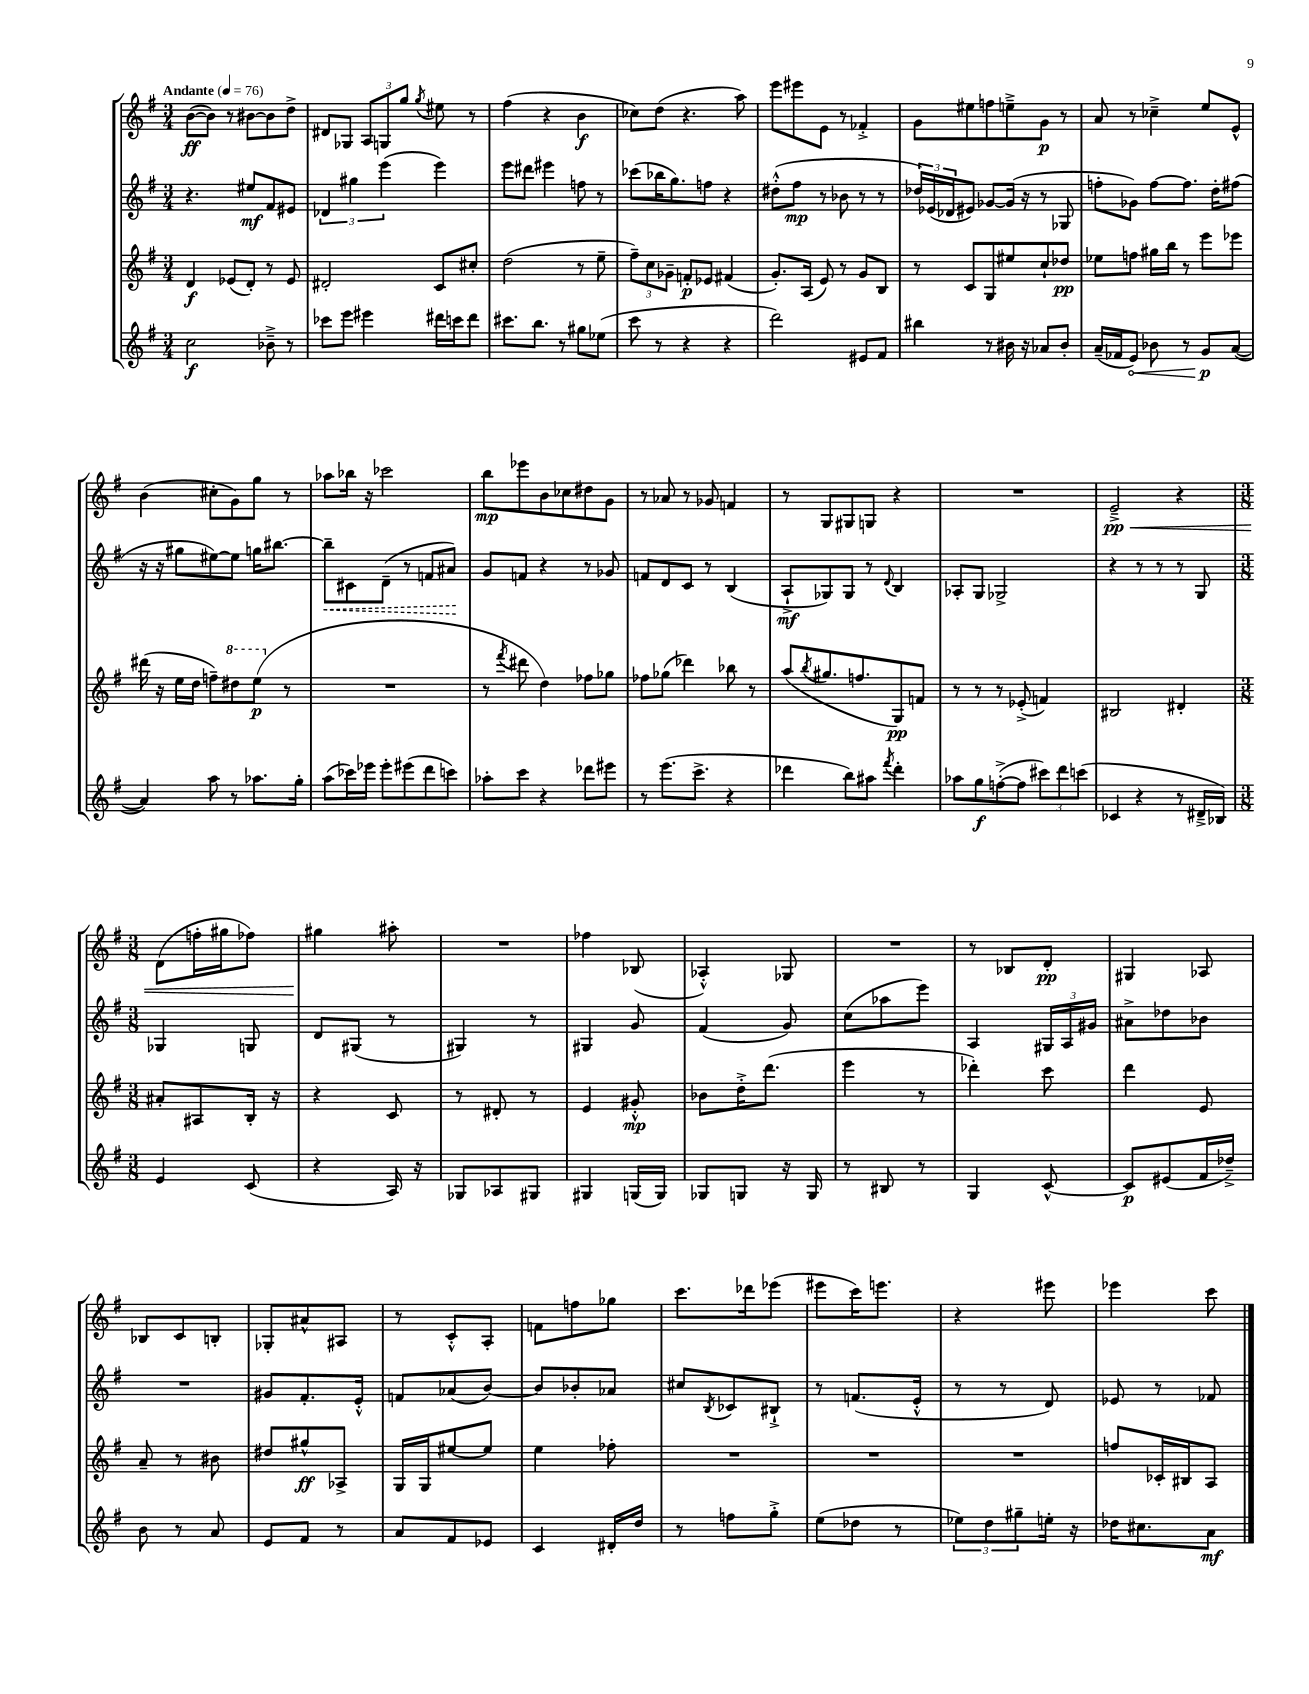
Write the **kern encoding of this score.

**kern	**dynam	**kern	**dynam	**kern	**dynam	**kern	**dynam
*part4	*part4	*part3	*part3	*part2	*part2	*part1	*part1
*staff4	*staff4	*staff3	*staff3	*staff2	*staff2	*staff1	*staff1
*clefG2	*	*clefG2	*	*clefG2	*	*clefG2	*
*k[f#]	*	*k[f#]	*	*k[f#]	*	*k[f#]	*
*M3/4	*	*M3/4	*	*M3/4	*	*M3/4	*
*MM76	*	*MM76	*	*MM76	*	*MM76	*
=1	=1	=1	=1	=1	=1	=1	=1
!	!	!	!	!	!	!LO:TX:a:B:t=Andante	!
2cc\	f	4d/	f	4.r	.	([8b\L	ff
.	.	.	.	.	.	8b\J])	.
.	.	(8e-X/L	.	.	.	8r	.
.	.	8d'/J)	.	8ee#X/L	mf	[8b#X\L	.
8b-X~^\	.	8r	.	8f#/	.	8b#\]	.
8r	.	8e-/	.	8e#X/J	.	8dd^\J	.
=2	=2	=2	=2	=2	=2	=2	=2
8ccc-X\L	.	2d#X'/	.	6d-X/	.	8d#X/L	.
8eee\J	.	.	.	.	.	8G-X/J	.
.	.	.	.	6gg#X\	.	.	.
4eee#X\	.	.	.	.	.	12A/L	.
.	.	.	.	(6eee\	.	12Gn/	.
.	.	.	.	.	.	12gg/J	.
.	.	.	.	.	.	8qgg/	.
16ddd#X\LL	.	8c/L	.	4eee\)	.	8ee#X\	.
16cccn\J	.	.	.	.	.	.	.
8ddd#\J	.	8cc#X'/J	.	.	.	8r	.
=3	=3	=3	=3	=3	=3	=3	=3
8.ccc#X\L	.	(2dd\	.	8eee\L	.	(4ff#\	.
.	.	.	.	8ddd#X\J	.	.	.
8.bb\J	.	.	.	.	.	.	.
.	.	.	.	4eee#X\	.	4r	.
8r	.	.	.	.	.	.	.
8gg#X\L	.	8r	.	8ffn\	.	4b\	f
(8ee-X\J	.	8ee~\	.	8r	.	.	.
=4	=4	=4	=4	=4	=4	=4	=4
8ccc\	.	12ff#~\L)	.	(8ccc-X\L	.	8cc-X\L)	.
.	.	12cc\	.	.	.	.	.
8r	.	.	.	16bb-X\K	.	(8dd\J	.
.	.	12g-X~\J	.	.	.	.	.
.	.	.	.	8.gg\)	.	.	.
4r	.	8fn'/L	p	.	.	4.r	.
.	.	8e-X/J	.	8ffn\J	.	.	.
4r	.	(4f#X/	.	4r	.	.	.
.	.	.	.	.	.	8aa\)	.
=5	=5	=5	=5	=5	=5	=5	=5
2ddd\)	.	8.g'/L)	.	(8dd#X'^^\L	.	8eee\L	.
.	.	.	.	8ff#\J	mp	8eee#X\	.
.	.	(16A/Jk	.	.	.	.	.
.	.	8e/)	.	8r	.	8e\J	.
.	.	8r	.	8b-X\	.	8r	.
8e#X/L	.	8g/L	.	8r	.	4f-X'^/	.
8f#/J	.	8B/J	.	8r	.	.	.
=6	=6	=6	=6	=6	=6	=6	=6
4bb#X\	.	8r	.	24dd-X/LL)	.	8g\L	.
.	.	.	.	(24e-X/	.	.	.
.	.	.	.	24d-X/J	.	.	.
.	.	8c/L	.	8e#X/J)	.	8ee#X\	.
8r	.	8G/	.	[8g-X/L	.	8ffn\	.
16b#X\	.	8ee#X/	.	(16g-/Jk]	.	8een~^\	.
16r	.	.	.	16r	.	.	.
8a-X/L	.	8cc`/	.	8r	.	8g\J	p
8b#'/J	.	8dd-X/J	pp	8G-X/	.	8r	.
=7	=7	=7	=7	=7	=7	=7	=7
(16a~/LL	.	8ee-X\L	.	8ffn'\L	.	8a/	.
16f-X/J	.	.	.	.	.	.	.
!	!LO:HP:b	!	!	!	!	!	!
8e/J)	<	8ffn\J	.	8g-X\J)	.	8r	.
8b-X\	.	16gg#X\LL	.	[8ff\L	.	4cc-X~^\	.
.	.	16bb\JJ	.	.	.	.	.
8r	.	8r	.	8.ff\J]	.	.	.
8g/L	p	8eee\L	.	.	.	8ee/L	.
.	.	.	.	16dd'\KL	.	.	.
([8a/J	[	8eee-X\J	.	(8ff#X\J	.	8e^^/J	.
!!LO:LB:g=z
=8	=8	=8	=8	=8	=8	=8	=8
4a/])	.	(16ddd#X\	.	16r	.	(4b\	.
.	.	16r	.	16r	.	.	.
.	.	16ee\LL	.	8gg#X\L	.	.	.
.	.	16dd\JJ	.	.	.	.	.
8aa\	.	8ffn~\L)	.	[8ee#X\)	.	8cc#X'\L	.
*	*	*8va	*	*	*	*	*
8r	.	8ddd#X\	.	8ee#\J]	.	8g\)	.
8.aa-X\L	.	(8eee\J	p	16ggn\KL	.	8gg\J	.
.	.	.	.	[8.bb#X\J	.	.	.
*	*	*X8va	*	*	*	*	*
.	.	8r	.	.	.	8r	.
16gg'\Jk	.	.	.	.	.	.	.
=9	=9	=9	=9	=9	=9	=9	=9
!	!	!	!	!	!LO:HP:b	!	!
(8aa\L	.	2.r	.	8bb#~\L]	<	8aa-X\L	.
16ccc-X\L)	.	.	.	8c#X\	.	16bb-X\Jk	.
16eee-X\JJ	.	.	.	.	.	16r	.
8eee-'\L	.	.	.	(8d~\J	.	2ccc-X\	.
(8eee#X\	.	.	.	8r	.	.	.
8ddd\	.	.	.	8fn/L	.	.	.
8cccn\J)	.	.	.	8a#X/J)	.	.	.
.	.	.	.	.	[	.	.
=10	=10	=10	=10	=10	=10	=10	=10
8aa-X'\L	.	8r	.	8g/L	.	8bb\L	mp
.	.	8qfff#/	.	.	.	.	.
8ccc\J	.	8ddd#X\	.	8fn/J	.	8eee-X\	.
4r	.	4dd\)	.	4r	.	8b\	.
.	.	.	.	.	.	8cc-X\	.
8ddd-X\L	.	8ff-X\L	.	8r	.	8dd#X\	.
8eee#X\J	.	8gg-X\J	.	8g-X/	.	8g\J	.
=11	=11	=11	=11	=11	=11	=11	=11
8r	.	8ff-X\L	.	8fn/L	.	8r	.
(8.eee\L	.	(8gg-X\J	.	8d/	.	8a-X/	.
.	.	4ddd-X\)	.	8c/J	.	8r	.
8.ccc^\J	.	.	.	.	.	.	.
.	.	.	.	8r	.	8g-X/	.
4r	.	8bb-X\	.	(4B/	.	4fn/	.
.	.	8r	.	.	.	.	.
=12	=12	=12	=12	=12	=12	=12	=12
4ddd-X\	.	(8aa/L	.	8A`^/L	mf	8r	.
.	.	8qbb/	.	.	.	.	.
.	.	8.gg#X/	.	8G-X/)	.	8G/L	.
8bb\L)	.	.	.	8G-/J	.	8G#X/	.
.	.	8.ffn/	.	.	.	.	.
8aa#X\J	.	.	.	8r	.	8Gn/J	.
8qfff#/	.	.	.	8qqd/	.	.	.
4ddd-'\	.	8G/)	pp	4B/	.	4r	.
.	.	8fn/J	.	.	.	.	.
=13	=13	=13	=13	=13	=13	=13	=13
8aa-X\L	.	8r	.	8A-X'/L	.	2.r	.
8gg\	f	8r	.	8G/J	.	.	.
([8ffn'^\	.	8r	.	2G-X^/	.	.	.
8ff\J]	.	(8e-X'^/	.	.	.	.	.
12ccc#X\L)	.	4fn/)	.	.	.	.	.
12ddd\	.	.	.	.	.	.	.
(12cccn\J	.	.	.	.	.	.	.
=14	=14	=14	=14	=14	=14	=14	=14
!	!	!	!	!	!	!	!LO:HP:b
4c-X/	.	2B#X/	.	4r	.	2e~^/	< pp
4r	.	.	.	8r	.	.	.
.	.	.	.	8r	.	.	.
8r	.	4d#X'/	.	8r	.	4r	.
16d#X~^/LL	.	.	.	8G/	.	.	.
16B-X/JJ)	.	.	.	.	.	.	.
!!LO:LB:g=z
=15	=15	=15	=15	=15	=15	=15	=15
*M3/8	*	*M3/8	*	*M3/8	*	*M3/8	*
4e/	.	8a#X'/L	.	4G-X/	.	(8d\L	.
.	.	8A#X/	.	.	.	16ffn'\L	.
.	.	.	.	.	.	16gg#X\J	.
(8c/	.	16B'/Jk	.	8Gn/	.	8ff-X\J)	.
.	.	16r	.	.	.	.	.
=16	=16	=16	=16	=16	=16	=16	=16
4r	.	4r	.	8d/L	.	4gg#X\	.
.	.	.	.	(8G#X/J	.	.	.
16A/)	.	8c/	.	8r	.	8aa#X'\	[
16r	.	.	.	.	.	.	.
=17	=17	=17	=17	=17	=17	=17	=17
8G-X/L	.	8r	.	4G#X/)	.	4.r	.
8A-X/	.	8d#X'/	.	.	.	.	.
8G#X/J	.	8r	.	8r	.	.	.
=18	=18	=18	=18	=18	=18	=18	=18
4G#X/	.	4e/	.	4G#X/	.	4ff-X\	.
(16Gn/LL	.	8g#X'^^/	mp	8g/	.	(8B-X/	.
16G/JJ)	.	.	.	.	.	.	.
=19	=19	=19	=19	=19	=19	=19	=19
8G-X/L	.	8b-X\L	.	(4f#/	.	4A-X'^^/)	.
8Gn/J	.	16dd'^\K	.	.	.	.	.
.	.	(8.ddd\J	.	.	.	.	.
16r	.	.	.	8g/)	.	8G-X/	.
16G/	.	.	.	.	.	.	.
=20	=20	=20	=20	=20	=20	=20	=20
8r	.	4eee\	.	(8cc\L	.	4.r	.
8B#X/	.	.	.	8aa-X\	.	.	.
8r	.	8r	.	8eee\J)	.	.	.
=21	=21	=21	=21	=21	=21	=21	=21
4G/	.	4ddd-X'\)	.	4A/	.	8r	.
.	.	.	.	.	.	8B-X/L	.
[8c^^/	.	8ccc\	.	24G#X/LL	.	8d'/J	pp
.	.	.	.	24A/	.	.	.
.	.	.	.	24g#X/JJ	.	.	.
=22	=22	=22	=22	=22	=22	=22	=22
8c/L]	p	4ddd\	.	8a#X^\L	.	4G#X/	.
(8e#X/	.	.	.	8dd-X\	.	.	.
16f#/L	.	8e/	.	8b-X\J	.	8A-X/	.
16dd-X~^/JJ)	.	.	.	.	.	.	.
!!LO:LB:g=z
=23	=23	=23	=23	=23	=23	=23	=23
8b\	.	8a~/	.	4.r	.	8B-X/L	.
8r	.	8r	.	.	.	8c/	.
8a/	.	8b#X\	.	.	.	8Bn'/J	.
=24	=24	=24	=24	=24	=24	=24	=24
8e/L	.	8dd#X/L	.	8g#X/L	.	8G-X'/L	.
8f#/J	.	8gg#X^^/	ff	8.f#'/	.	8a#X^^/	.
8r	.	8A-X^/J	.	.	.	8A#X/J	.
.	.	.	.	16e'^^/Jk	.	.	.
=25	=25	=25	=25	=25	=25	=25	=25
8a/L	.	16G/LL	.	8fn/L	.	8r	.
.	.	16G/J	.	.	.	.	.
8f#/	.	[8ee#X/	.	(8a-X/	.	8c'^^/L	.
8e-X/J	.	8ee#/J]	.	[8b/J)	.	8A'/J	.
=26	=26	=26	=26	=26	=26	=26	=26
4c/	.	4ee\	.	8b/L]	.	8fn\L	.
.	.	.	.	8b-X'/	.	8ffn\	.
16d#X'/LL	.	8ff-X'\	.	8a-X/J	.	8gg-X\J	.
16dd/JJ	.	.	.	.	.	.	.
=27	=27	=27	=27	=27	=27	=27	=27
8r	.	4.r	.	8cc#X/L	.	8.ccc\L	.
.	.	.	.	8qB/	.	.	.
8ffn\L	.	.	.	8c-X/	.	.	.
.	.	.	.	.	.	16ddd-X\k	.
8gg'^\J	.	.	.	8B#X`^/J	.	(8eee-X\J	.
=28	=28	=28	=28	=28	=28	=28	=28
(8ee\L	.	4.r	.	8r	.	8eee#X\L	.
8dd-X\J	.	.	.	(8.fn/L	.	16ccc\K)	.
.	.	.	.	.	.	8.eeen\J	.
8r	.	.	.	.	.	.	.
.	.	.	.	16e'^^/Jk	.	.	.
=29	=29	=29	=29	=29	=29	=29	=29
12ee-X\L)	.	4.r	.	8r	.	4r	.
12dd\	.	.	.	.	.	.	.
.	.	.	.	8r	.	.	.
12gg#X~\	.	.	.	.	.	.	.
16een'\Jk	.	.	.	8d/)	.	8eee#X\	.
16r	.	.	.	.	.	.	.
=30	=30	=30	=30	=30	=30	=30	=30
16dd-X\KL	.	8ffn/L	.	8e-X/	.	4eee-X\	.
8.cc#X\	.	.	.	.	.	.	.
.	.	16c-X'/L	.	8r	.	.	.
.	.	16B#X/J	.	.	.	.	.
8a\J	mf	8A/J	.	8f-X/	.	8ccc\	.
==	==	==	==	==	==	==	==
*-	*-	*-	*-	*-	*-	*-	*-
